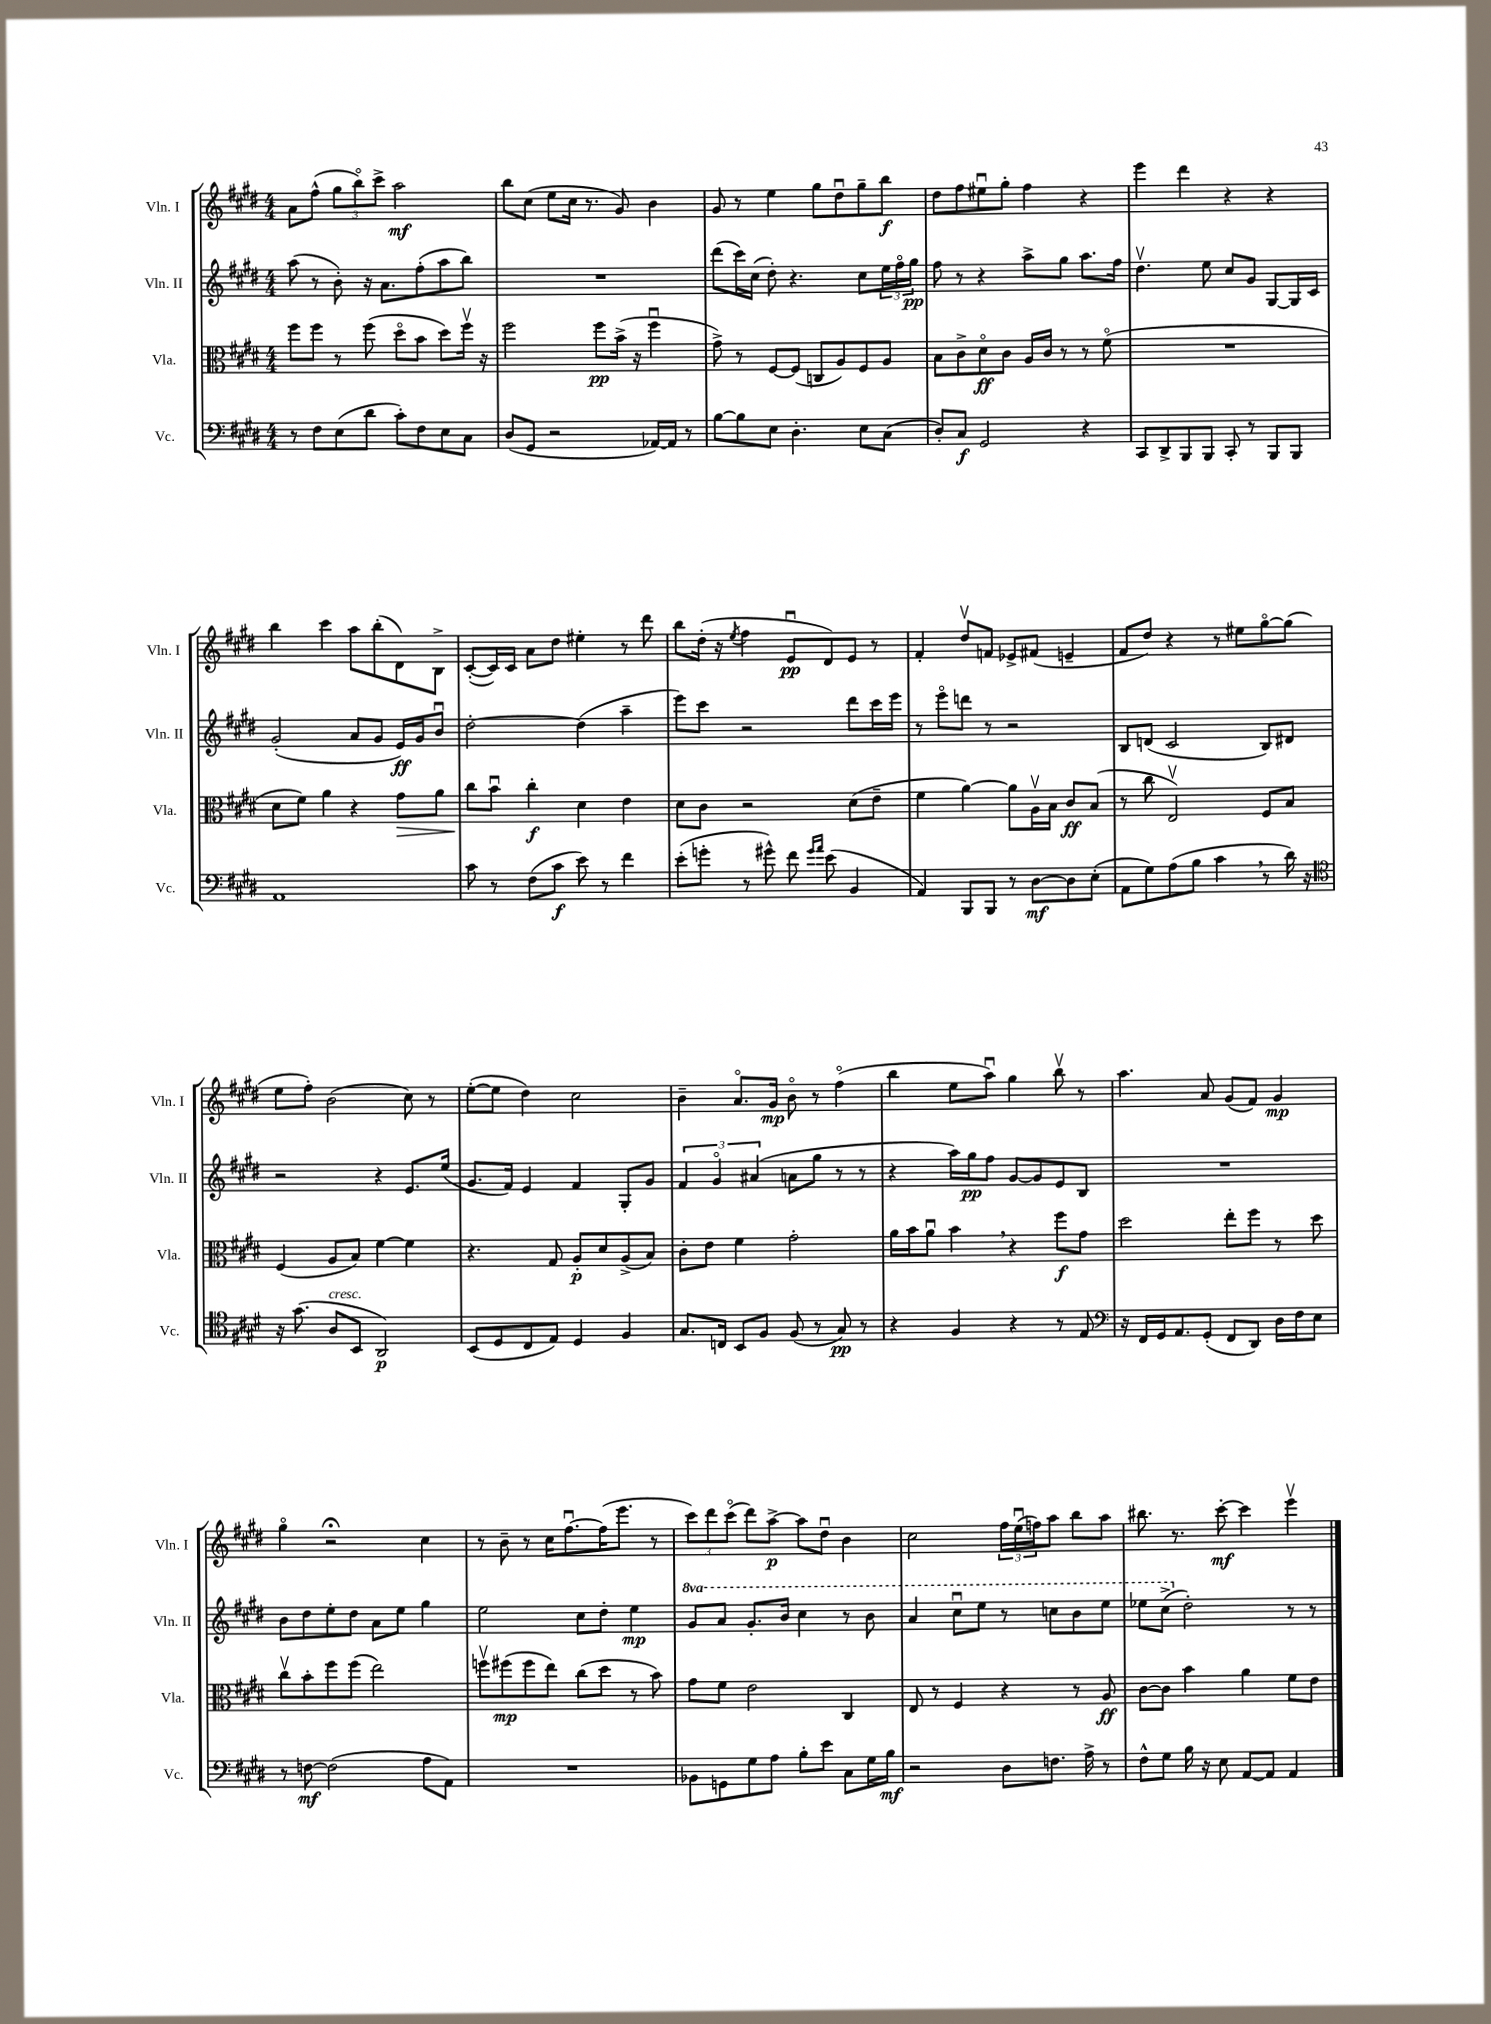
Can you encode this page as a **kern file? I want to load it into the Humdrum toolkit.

**kern	**kern	**kern	**kern
*staff4	*staff3	*staff2	*staff1
*clefF4	*clefC3	*clefG2	*clefG2
*k[f#c#g#d#]	*k[f#c#g#d#]	*k[f#c#g#d#]	*k[f#c#g#d#]
*M4/4	*M4/4	*M4/4	*M4/4
8r	8ff#	(8aa	8a
8F#	8ff#	8r	(8ff#^^
(8E	8r	8b')	12gg#
.	.	.	12bbo)
8d#	(8ff#	16r	.
.	.	.	12ccc#^
.	.	8.a	.
8c#')	8dd#o	.	2aa
8F#	8b	(8ff#'	.
8E	8dd#)	8aa	.
8C#	16ff#v	8bb)	.
.	16r	.	.
=	=	=	=
(8D#	2ff#	1r	8bb
8GG#	.	.	(8cc#
2r	.	.	8ee
.	.	.	16cc#
.	.	.	8.r
.	8ff#	.	.
.	(16b^	.	8g#)
.	16r	.	.
[16AA-)	4ff#u	.	4b
16AA-]	.	.	.
8r	.	.	.
=	=	=	=
[8B	8g#^)	(8ddd#	8g#
8B]	8r	16ccc#)	8r
.	.	(16cc#	.
8E	[8F#	8dd#')	4ee
4.D#'	(8F#]	4.r	.
.	8C	.	8gg#
.	8A)	.	8dd#u
8E	8F#	8cc#	8gg#~
(8C#	8A	24ee	8bb
.	.	24ff#o	.
.	.	24gg#	.
=	=	=	=
8D#')	8B	8ff#	8dd#
8C#	8c#^	8r	8ff#
2GG#	8d#o	4r	8ee#u
.	8c#	.	8gg#'
.	16A	8aa^	4ff#
.	16c#	.	.
.	8r	8gg#	.
4r	8r	8.aa	4r
.	(8f#o	.	.
.	.	16ff#	.
=	=	=	=
8CC#	1r	4.dd#v	4eee
8DD#^	.	.	.
8BBB	.	.	4ddd#
8BBB	.	8ee	.
8CC#'	.	8cc#	4r
8r	.	8g#	.
8BBB	.	[8G#	4r
8BBB	.	16G#]	.
.	.	16c#	.
=	=	=	=
1AA	8d#	(2g#'	4bb
.	8f#)	.	.
.	4a	.	4ccc#
.	4r	8a	8aa
.	.	8g#	(8bb'
.	8g#	16e)	8d#)
.	.	16g#	.
.	8a	8bu	8B^
=	=	=	=
8c#	8cc#	[2dd#'	([8c#'
8r	8bu	.	16c#])
.	.	.	16c#
(8F#	4cc#'	.	8a
8c#	.	.	8dd#
8e)	4d#	(4dd#]	4ee#'
8r	.	.	.
4f#	4e	4aa~	8r
.	.	.	8ddd#
=	=	=	=
(8e'	8d#	8eee)	8bb
8g'	8c#	8ccc#	(16dd#'
.	.	.	16r
.	.	.	8qee
8r	2r	2r	4ff#
8g#^^)	.	.	.
8f#	.	.	8eu
16qqg#	.	.	.
16qqa	.	.	.
(8e	.	.	8d#)
4BB	(8d#	8ddd#	8e
.	8e~	16ccc#	8r
.	.	16eee	.
=	=	=	=
4AA)	4f#	8r	4f#'
.	.	8eeeo	.
8BBB	[4a)	8ddd	8dd#v
8BBB	.	8r	8f
8r	8a]	2r	8e-^
[8D#	16Av	.	(8f#
.	16B	.	.
8D#]	8c#	.	4e~
(8E'	(8B	.	.
=	=	=	=
8AA	8r	8B	8f#
8G#)	8cc#	(8d	8dd#)
(8A	2Ev)	2c#	4r
8B	.	.	.
4c#	.	.	8r
.	.	.	8ee#
8r	8F#	8B)	[8gg#o
16d#)	8B	8d#	(8gg#]
16r	.	.	.
=	=	=	=
*clefC4	*	*	*
16r	(4F#	2r	8ee
(8.g#	.	.	.
.	.	.	8ff#')
8A	8A	.	(2b
8BB	8B)	.	.
2AA)	[4f#	4r	.
.	4f#]	8.e	8cc#)
.	.	.	8r
.	.	(16ee	.
=	=	=	=
(8BB	4.r	8.g#	([8ee'
8D#	.	.	8ee]
.	.	16f#)	.
8C#	.	4e	4dd#)
8E)	8G#	.	.
4D#	8A'	4f#	2cc#
.	8d#	.	.
4F#	(8A^	8G#'	.
.	8B)	8g#	.
=	=	=	=
8.G#	8c#'	6f#	4b~
.	8e	.	.
.	.	6g#o	.
16C	.	.	.
8BB	4f#	.	8.ao
.	.	(6a#	.
8F#	.	.	.
.	.	.	16g#
(8F#	2g#'	8a	8bo
8r	.	8gg#	8r
8G#)	.	8r	(4ff#o
8r	.	8r	.
=	=	=	=
4r	16a	4r	4bb
.	16b	.	.
.	8au	.	.
4F#	4b	16aa)	8ee
.	.	16gg#	.
.	.	8ff#	8aau)
4r	4r	[8g#	4gg#
.	.	8g#]	.
8r	8ff#	8e	8bbv
8E	8g#	8B	8r
=	=	=	=
*clefF4	*	*	*
16r	2dd#	1r	4.aa
16FF#	.	.	.
16GG#	.	.	.
8.AA	.	.	.
(8GG#'	.	.	8a
8FF#	8ee'	.	(8g#
8DD#)	8ff#	.	8f#)
16D#	8r	.	4g#
16F#	.	.	.
8E	8dd#	.	.
=	=	=	=
8r	8cc#v	8b	4gg#o
[8F	8b'	8dd#	.
(2F]	8ff#	8ee'	2r;
.	(8ff#	8dd#	.
.	2ee)	8a	.
.	.	8ee	.
8A	.	4gg#	4cc#
8AA)	.	.	.
=	=	=	=
1r	8ffv	2ee	8r
.	(8ff#	.	8b~
.	8ff#	.	8r
.	8ee)	.	16cc#
.	.	.	[8.ff#u
.	(8cc#	8cc#	.
.	8dd#	8dd#'	(16ff#]
.	.	.	8.eee
.	8r	4ee	.
.	8b)	.	8r
=	=	=	=
8BB-	8g#	8gg#	12ccc#)
.	.	.	12ddd#
8GG	8f#	8aa	.
.	.	.	(12ccc#o
8G#	2e	8.gg#'	8ddd#)
8A	.	.	[8aa^
.	.	16bb	.
8B'	.	4ccc#	8aa]
8e	.	.	8dd#u
8C#	4C#	8r	4b
16G#	.	8bb	.
16B	.	.	.
=	=	=	=
2r	8E	4aa	2cc#
.	8r	.	.
.	4F#	8ccc#u	.
.	.	8eee	.
8D#	4r	8r	24ff#
.	.	.	(24eeu
.	.	.	24ff)
8.F	.	8ccc	8aa
.	8r	8bb	8bb
16A^	.	.	.
8r	8A	8eee	8aa
=	=	=	=
8F#^^	[8c#	8eee-	8.bb#
8G#	8c#]	(8ccc#^	.
.	.	.	8.r
16B	4b	2dd#')	.
16r	.	.	.
8E	.	.	[8ccc#'
[8AA	4a	.	4ccc#]
8AA]	.	.	.
4AA	8f#	8r	4eeev
.	8e	8r	.
==	==	==	==
*-	*-	*-	*-
